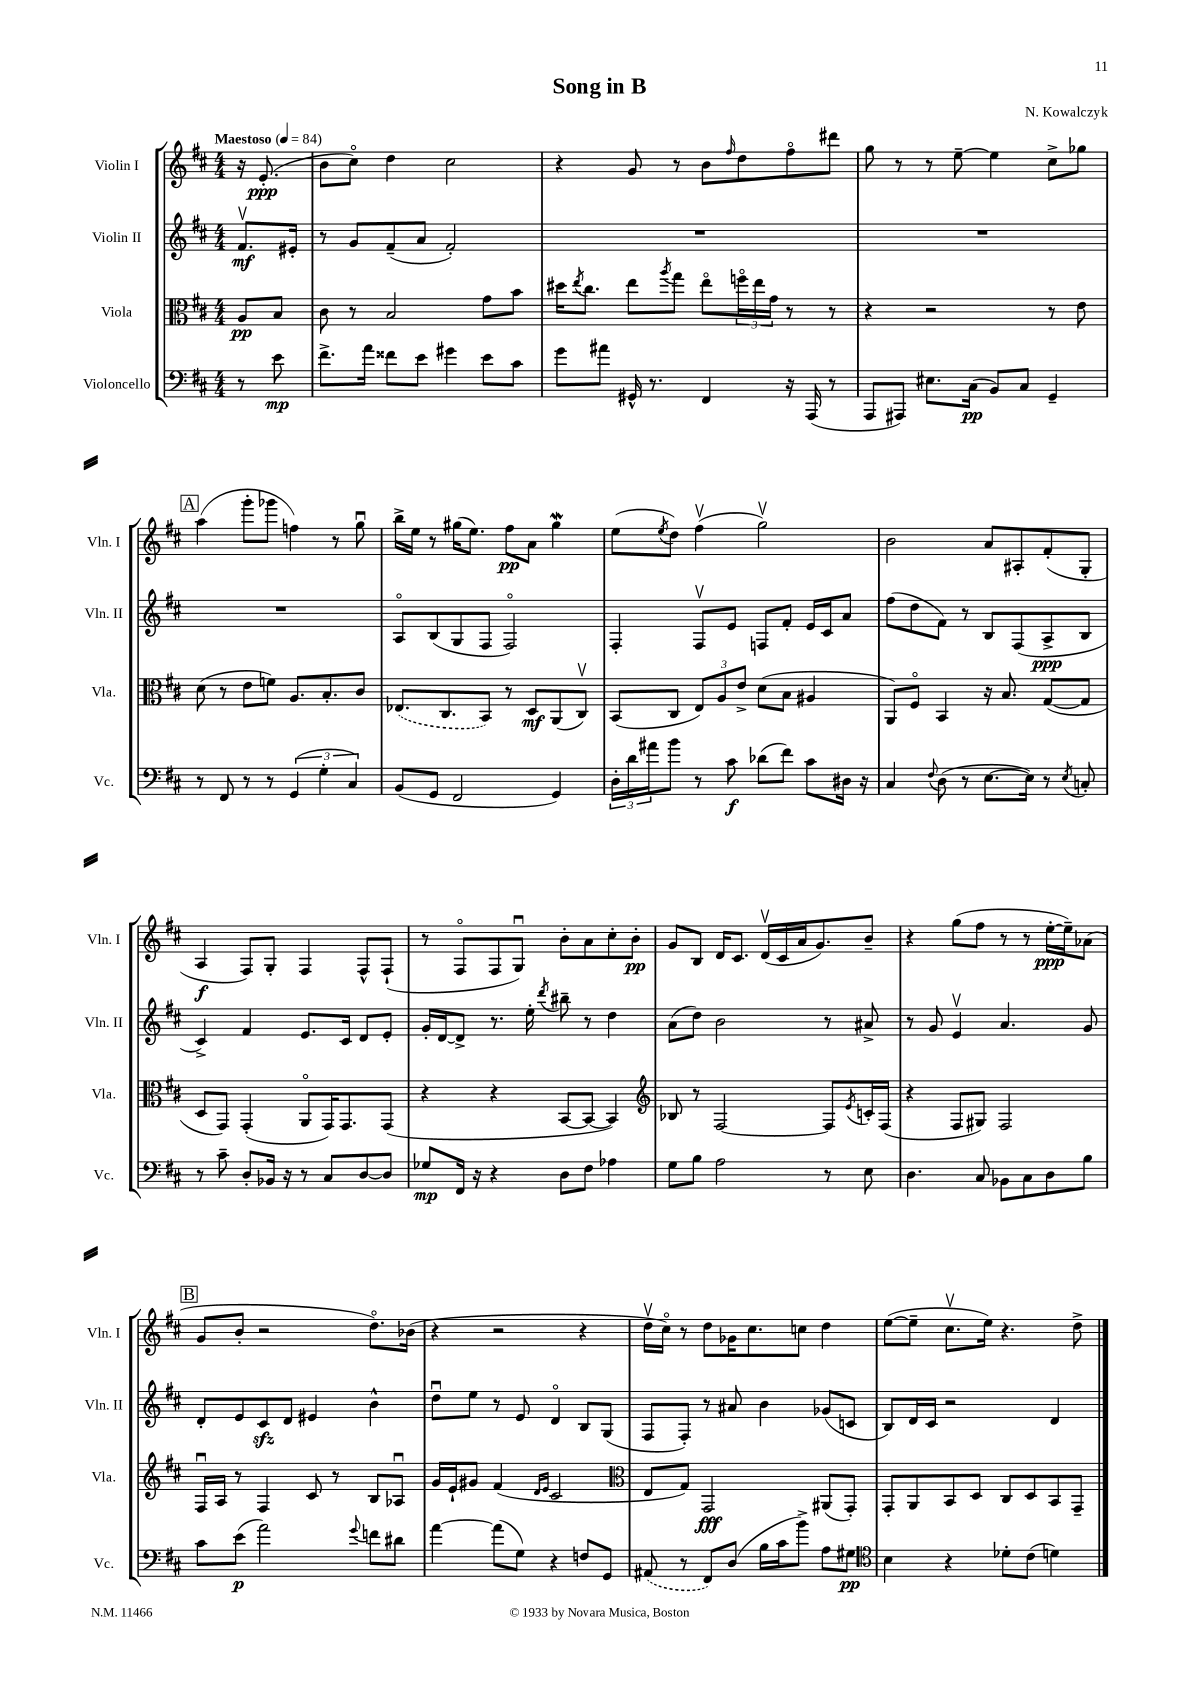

**kern	**dynam	**kern	**dynam	**kern	**dynam	**kern	**dynam
*part4	*part4	*part3	*part3	*part2	*part2	*part1	*part1
*staff4	*staff4	*staff3	*staff3	*staff2	*staff2	*staff1	*staff1
*I"Violoncello	*	*I"Viola	*	*I"Violin II	*	*I"Violin I	*
*I'Vc.	*	*I'Vla.	*	*I'Vln. II	*	*I'Vln. I	*
*clefF4	*	*clefC3	*	*clefG2	*	*clefG2	*
*k[f#c#]	*	*k[f#c#]	*	*k[f#c#]	*	*k[f#c#]	*
*M4/4	*	*M4/4	*	*M4/4	*	*M4/4	*
*MM84	*	*MM84	*	*MM84	*	*MM84	*
=	=	=	=	=	=	=	=
!	!	!	!	!	!	!LO:TX:a:B:t=Maestoso	!
8r	.	8A/L	pp	8.f#v/L	mf	16r	.
.	.	.	.	.	.	(8.e'/	ppp
8e\	mp	8B/J	.	.	.	.	.
.	.	.	.	16e#X'/Jk	.	.	.
=1	=1	=1	=1	=1	=1	=1	=1
8.f#^\L	.	8c#\	.	8r	.	8b\L	.
.	.	8r	.	8g/L	.	8cc#\J)	.
16a\Jk	.	.	.	.	.	.	.
8f##X\L	.	2B/	.	(8f#~/	.	4dd\	.
8e\J	.	.	.	8a/J	.	.	.
4g#X\	.	.	.	2f#'/)	.	2cc#\	.
8e\L	.	8g\L	.	.	.	.	.
8c#\J	.	8b\J	.	.	.	.	.
=2	=2	=2	=2	=2	=2	=2	=2
8g\L	.	16dd#X\KL	.	1r	.	4r	.
.	.	8qee/	.	.	.	.	.
.	.	8.cc#\J	.	.	.	.	.
8a#X\J	.	.	.	.	.	.	.
16GG#X^^/	.	8ee\L	.	.	.	8g/	.
8.r	.	.	.	.	.	.	.
.	.	8qaa/	.	.	.	.	.
.	.	8gg\J	.	.	.	8r	.
4FF#/	.	8ee\L	.	.	.	8b\L	.
.	.	.	.	.	.	16qqff#/	.
.	.	24ffn\L	.	.	.	8dd\	.
.	.	24ee\	.	.	.	.	.
.	.	24g\JJ	.	.	.	.	.
16r	.	8r	.	.	.	8ff#\	.
(16AAA/	.	.	.	.	.	.	.
8r	.	8r	.	.	.	8ddd#X\J	.
=3	=3	=3	=3	=3	=3	=3	=3
8AAA/L	.	4r	.	1r	.	8gg\	.
8AAA#X/J)	.	.	.	.	.	8r	.
8.E#X\L	.	2r	.	.	.	8r	.
.	.	.	.	.	.	[8ee~\	.
(16C#\Jk	pp	.	.	.	.	.	.
8BB/L)	.	.	.	.	.	4ee\]	.
8C#/J	.	.	.	.	.	.	.
4GG~/	.	8r	.	.	.	8cc#^\L	.
.	.	8e\	.	.	.	8gg-X\J	.
!!LO:LB:g=z
!!LO:REH:place=s1:t=A
=4	=4	=4	=4	=4	=4	=4	=4
8r	.	(8d\	.	1r	.	(4aa\	.
8FF#/	.	8r	.	.	.	.	.
8r	.	8e\L	.	.	.	8ggg'\L	.
8r	.	8fn\J)	.	.	.	8ggg-X\J	.
(6GG/	.	8.A/L	.	.	.	4ffn\)	.
6G'\	.	.	.	.	.	.	.
.	.	8.B'/	.	.	.	.	.
.	.	.	.	.	.	8r	.
6C#/)	.	.	.	.	.	.	.
.	.	8c#/J	.	.	.	8ggu\	.
=5	=5	=5	=5	=5	=5	=5	=5
(8BB/L	.	(8.E-X/L	.	8A/L	.	16bb^\LL	.
.	.	.	.	.	.	16ee\JJ	.
8GG/J	.	.	.	(8B/	.	8r	.
.	.	8.C#/	.	.	.	.	.
2FF#/	.	.	.	8G/	.	(16gg#X\KL	.
.	.	.	.	.	.	8.ee\J)	.
.	.	8BB/J)	.	8F#/J	.	.	.
.	.	8r	.	2F#/)	.	8ff#\L	pp
.	.	8D/L	mf	.	.	8a\J	.
4GG/)	.	(8AA/	.	.	.	4gg#W\	.
.	.	8C#v/J)	.	.	.	.	.
=6	=6	=6	=6	=6	=6	=6	=6
24D'\LL	.	(8BB/L	.	4F#'/	.	(8ee\L	.
24d\	.	.	.	.	.	.	.
24a#X\J	.	.	.	.	.	.	.
.	.	.	.	.	.	8qee/	.
8b\J	.	8C#/J	.	.	.	8dd\J)	.
8r	.	12E/L)	.	8F#v/L	.	(4ff#v\	.
.	.	12A/	.	.	.	.	.
8c#\	f	.	.	8e/J	.	.	.
.	.	12e^/J	.	.	.	.	.
(8d-X\L	.	(8d\L	.	8Fn/L	.	2ggv\)	.
8f#\J)	.	8B\J	.	8f#'/J	.	.	.
8c#\L	.	4A#X/	.	16e/LL	.	.	.
.	.	.	.	16c#/J	.	.	.
16D#X\Jk	.	.	.	8a/J	.	.	.
16r	.	.	.	.	.	.	.
=7	=7	=7	=7	=7	=7	=7	=7
4C#/	.	8AA/L)	.	(8ff#\L	.	2b\	.
.	.	8F#/J	.	8dd\	.	.	.
8qqF#/	.	.	.	.	.	.	.
(8D\	.	4BB/	.	8f#\J)	.	.	.
8r	.	.	.	8r	.	.	.
[8.E\L	.	16r	.	8B/L	.	8a/L	.
.	.	8.B/	.	.	.	.	.
.	.	.	.	(8F#/	.	8A#X'/	.
16E\Jk])	.	.	.	.	.	.	.
8r	.	([8G/L	.	8A^/	ppp	(8f#'/	.
8qE/	.	.	.	.	.	.	.
8Cn'/	.	8G/J]	.	8B/J	.	8G'/J	.
!!LO:LB:g=z
=8	=8	=8	=8	=8	=8	=8	=8
8r	.	8D/L	.	4c#^/)	.	4A/	f
8c#~\	.	8GG/J)	.	.	.	.	.
8D'/L	.	(4GG'/	.	4f#/	.	8F#/L)	.
16BB-X/Jk	.	.	.	.	.	8G'/J	.
16r	.	.	.	.	.	.	.
8r	.	8AA/L	.	8.e/L	.	4F#/	.
8C#/L	.	16GG/K)	.	.	.	.	.
.	.	8.GG/	.	16c#/Jk	.	.	.
[8D/	.	.	.	8d/L	.	8F#^^/L	.
8D/J]	.	(8GG/J	.	8e'/J	.	(8F#`/J	.
=9	=9	=9	=9	=9	=9	=9	=9
8G-X/L	mp	4r	.	16g'/LL	.	8r	.
.	.	.	.	[16d/J	.	.	.
16FF#/Jk	.	.	.	8d^/J]	.	8F#/L	.
16r	.	.	.	.	.	.	.
4r	.	4r	.	8.r	.	8F#/	.
.	.	.	.	.	.	8Gu/J)	.
.	.	.	.	16ee'\	.	.	.
.	.	.	.	8qddd/	.	.	.
8D\L	.	[8BB/L	.	8bb#X~\	.	8b'\L	.
8F#\J	.	8BB/J_	.	8r	.	8a\	.
4A-X\	.	4BB/])	.	4dd\	.	8cc#'\	.
.	.	.	.	.	.	8b'\J	pp
=10	=10	=10	=10	=10	=10	=10	=10
*	*	*clefG2	*	*	*	*	*
8G\L	.	8B-X/	.	(8a\L	.	8g/L	.
8B\J	.	8r	.	8dd\J)	.	8B/J	.
2A\	.	[2F#/	.	2b\	.	16d/KL	.
.	.	.	.	.	.	8.c#/J	.
.	.	.	.	.	.	(16dv/LL	.
.	.	.	.	.	.	16c#/	.
.	.	.	.	.	.	16a/J	.
.	.	.	.	.	.	8.g/)	.
8r	.	8F#/L]	.	8r	.	.	.
.	.	8qe/	.	.	.	.	.
8E\	.	16cn'/L	.	8a#X^/	.	8b~/J	.
.	.	(16F#/JJ	.	.	.	.	.
=11	=11	=11	=11	=11	=11	=11	=11
4.D\	.	4r	.	8r	.	4r	.
.	.	.	.	8g/	.	.	.
.	.	8F#/L	.	4ev/	.	(8gg\L	.
8C#/	.	8G#X/J)	.	.	.	8ff#\J	.
8BB-X\L	.	2F#/	.	4.a/	.	8r	.
8C#\	.	.	.	.	.	8r	.
8D\	.	.	.	.	.	[16ee'\LL	ppp
.	.	.	.	.	.	16ee~\J])	.
8B\J	.	.	.	8g/	.	(8a-X\J	.
!!LO:LB:g=z
!!LO:REH:place=s1:t=B
=12	=12	=12	=12	=12	=12	=12	=12
8c#\L	.	16F#u/LL	.	8d'/L	.	8g/L	.
.	.	16A/JJ	.	.	.	.	.
(8e\J	p	8r	.	8e/	.	8b'/J	.
2a\)	.	4F#/	.	8c#zz/	.	2r	.
.	.	.	.	8d/J	.	.	.
.	.	8c#/	.	4e#X/	.	.	.
.	.	8r	.	.	.	.	.
8qqg/	.	.	.	.	.	.	.
8fn\L	.	8B/L	.	4b^^\	.	8.dd\L)	.
8d#X\J	.	8A-Xu/J	.	.	.	.	.
.	.	.	.	.	.	(16b-X\Jk	.
=13	=13	=13	=13	=13	=13	=13	=13
[4a\	.	16g/LL	.	8ddu\L	.	4r	.
.	.	16e`/J	.	.	.	.	.
.	.	8g#X/J	.	8ee\J	.	.	.
(8a\L]	.	(4f#/	.	8r	.	2r	.
8G\J)	.	.	.	8e/	.	.	.
.	.	16qqd/LL	.	.	.	.	.
.	.	16qqe/JJ	.	.	.	.	.
4r	.	2c#/	.	4d/	.	.	.
8Fn/L	.	.	.	8B/L	.	4r	.
8GG/J	.	.	.	(8G/J	.	.	.
=14	=14	=14	=14	=14	=14	=14	=14
*	*	*clefC3	*	*	*	*	*
(8AA#X/	.	8E/L	.	8F#/L	.	16ddv\LL	.
.	.	.	.	.	.	16cc#\JJ)	.
8r	.	8G/J)	.	8F#'/J)	.	8r	.
8FF#/L)	.	2GG/	fff	8r	.	8dd\L	.
(8D/J	.	.	.	8a#X/	.	16g-X\K	.
.	.	.	.	.	.	8.cc#\	.
16B\LL	.	.	.	4b\	.	.	.
16c#\J	.	.	.	.	.	.	.
8b^\J)	.	.	.	.	.	8ccn\J	.
8A\L	.	(8AA#X/L	.	(8g-X/L	.	4dd\	.
8G#X\J	pp	8GG'/J)	.	8cn/J	.	.	.
=15	=15	=15	=15	=15	=15	=15	=15
*clefC4	*	*	*	*	*	*	*
4B\	.	8GG'/L	.	8B/L)	.	([8ee\L	.
.	.	8AA/	.	16d/L	.	8ee~\J]	.
.	.	.	.	16c#/JJ	.	.	.
4r	.	8BB/	.	2r	.	8.cc#v\L	.
.	.	8D/J	.	.	.	.	.
.	.	.	.	.	.	16ee\Jk)	.
8d-X'\L	.	8C#/L	.	.	.	4.r	.
(8c#\J	.	8D/	.	.	.	.	.
4dn\)	.	8BB/	.	4d/	.	.	.
.	.	8GG~/J	.	.	.	8dd^\	.
==	==	==	==	==	==	==	==
*-	*-	*-	*-	*-	*-	*-	*-
